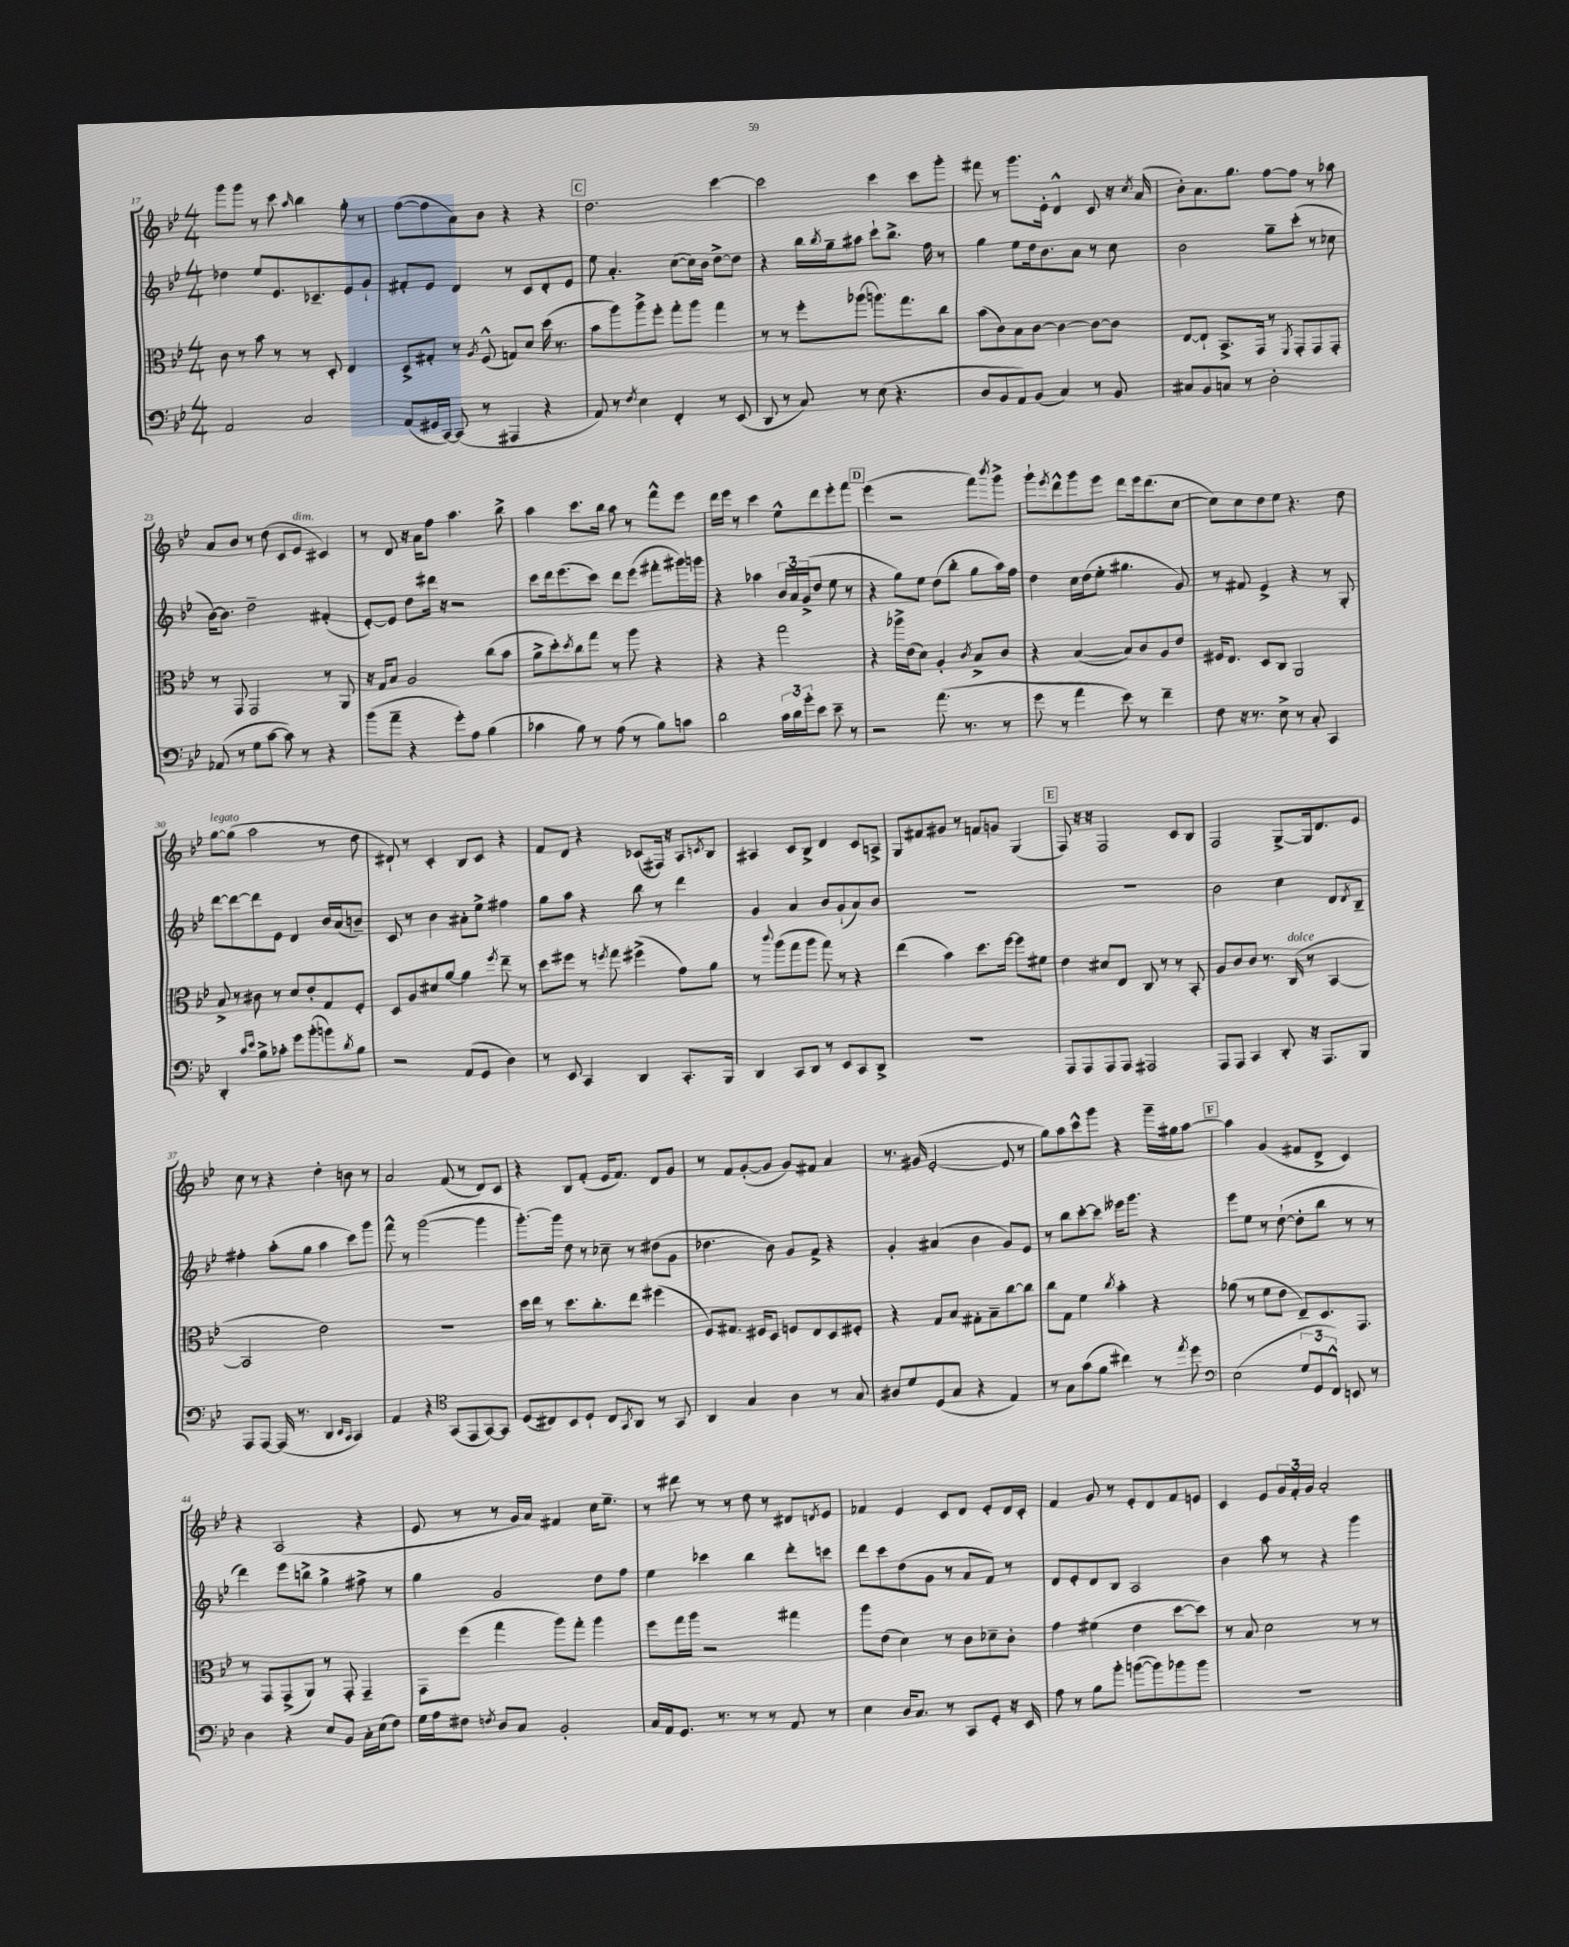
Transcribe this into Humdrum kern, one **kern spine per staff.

**kern	**kern	**kern	**kern
*staff4	*staff3	*staff2	*staff1
*clefF4	*clefC3	*clefG2	*clefG2
*k[b-e-]	*k[b-e-]	*k[b-e-]	*k[b-e-]
*M4/4	*M4/4	*M4/4	*M4/4
2AA	8c	4dd-	8ggg
.	8r	.	8ggg
.	8b-	8ee-	8r
.	8r	8.e-	8ccc
.	.	.	16qqaa
2C	8r	.	4bb-
.	.	8.c-~	.
.	8D'	.	.
.	4E-	8e-	8gg'
.	.	8g`	8r
=	=	=	=
(8AA	8D^	8f#'	([8ff
16GG#	8G#'	8e-	8ff]
[16CC)	.	.	.
(8CC]	8r	4d	8a)
.	8qA	.	.
8r	(8F^^	.	8b-
4AAA#	8G)	8r	4r
.	8d	8c	.
4r	(16dd	8d'	4r
.	8.r	.	.
.	.	8e-	.
=	=	=	=
8AA)	8b-	8ee-	2.dd
8r	8aa)	4.a'	.
8qF	.	.	.
4E-	8aa^	.	.
.	8ff'	.	.
4FF'	8gg'	([8cc	.
.	8aa	16cc])	.
.	.	16b-	.
8r	4gg	[8dd^	[4ccc
(8EE-	.	8dd]	.
=	=	=	=
8DD	8r	4r	2ccc]
8r	8r	.	.
8C)	8ff'	16bb-	.
.	.	8qbb-	.
.	.	16gg~	.
8r	(8aa-	8aa#	.
(8E-	8.aa)	8ccc`	4ccc
4.r	.	8.bb-^	.
.	8.gg	.	.
.	.	.	8ccc
.	.	16ff	.
.	8cc	8r	8ggg'
=	=	=	=
8D	(8b-	4gg	8fff#
8BB-	8c)	.	8r
8AA)	8B-	8ee-	8.ggg
(8BB-	[8c	16dd	.
.	.	8.b-	16e-'
4C)	4c_	.	4d^^
.	.	8a	.
8r	8c_	8r	8c
8BB-	8c]	8cc	16r
.	.	.	8qcc
.	.	.	(16a
=	=	=	=
8C#	[8E-	2b-	8b-')
8BB-	8E-`]	.	8.a
8C	8.BB-^	.	.
.	.	.	8.gg
8r	.	.	.
.	16GG	.	.
2D'	8r	8gg~	[8ff
.	8qFF	.	.
.	8GG'	(8ccc'	8ff]
.	8GG	8r	8r
.	8GG'	8cc-	8aa-
=	=	=	=
(8AA-	8r	[16b-)	8a
.	.	8.b-]	.
8r	8GG	.	8b-
8G	2GG	2dd~	8r
[8c	.	.	(8dd
8c])	.	.	8c
8r	.	.	8e-
4r	8r	(4f#'	4c#)
.	8AA	.	.
=	=	=	=
(8b-	16r	[8e-')	8r
.	16G	.	.
8a~	8B-	8e-]	8d
4r	2A	8dd	16r
.	.	.	16a
.	.	16ddd#	8ff
.	.	16r	.
8g')	.	2r	4.aa
8A	.	.	.
(4B-	(8cc	.	.
.	8b-	.	8bb-^
=	=	=	=
4c-	8a^	8ccc	4aa
.	8dd')	16ddd	.
.	.	(8.eee-	.
.	8qdd	.	.
8B-)	8cc	.	8.ccc
8r	8gg	8ccc)	.
.	.	.	16bb-
(8A	8r	8ddd	8aa
8r	8aa	(8eee-	8r
8B-)	4r	8fff#'	8fff^^
8c	.	16ggg#)	8eee-
.	.	16ggg	.
=	=	=	=
2d	4r	4r	16ddd
.	.	.	16eee-
.	.	.	8r
.	4r	4aa-	4ccc
24c	2gg	24b-	8ee-^^
24d	.	24a	.
24b-'	.	(24g^	.
8e-	.	8dd	8ddd
8e-~	.	8ee-	8eee-'
8r	.	8r	8fff
=	=	=	=
2r	4r	4r	(4eee-
.	16aa-^	8gg)	2r
.	(16e-	.	.
.	8d)	8ee-	.
(8.a	4A'	(8dd	.
.	.	8bb-'	.
8.r	.	.	.
.	8qc	.	.
.	8B-^	8gg	8fff)
.	.	.	8qbbb-
8r	8c	16aa)	8ggg^
.	.	16ff	.
=	=	=	=
8g	4r	4dd	8ggg`
.	.	.	8qeee-
8r	.	.	8ddd^^
4a	([4B-	16cc	8ggg
.	.	(16dd	.
.	.	8ee-'	8eee-
8e-)	8B-])	4.gg#	8ddd
8r	8c	.	16eee-
.	.	.	(8.ddd
4f~	8A	.	.
.	8e-	8g)	[8cc
=	=	=	=
8F	16F#	8r	8cc])
.	8.E-	.	.
16r	.	8f#	8cc
8.r	.	.	.
.	8D	4e-^	8dd
8E-^	8C	.	8ee-
8r	2AA	4r	4.r
8C'	.	.	.
4CC	.	8r	.
.	.	8G'	8dd
=	=	=	=
4DD'	8B-^	[8ddd	[8gg
.	8r	8ddd_	(8gg]
16qqc	.	.	.
16qqe-	.	.	.
8B-^	8c#	8ddd]	2aa
8c-'	8r	8e-	.
8g	8d	4d	.
(8b-'	8e-'	.	.
8b)	8G	16b-	8r
.	.	(16a	.
8qd	.	.	.
8B-	8F'	8b~)	8dd
=	=	=	=
2r	8D	8c	8d#`)
.	8A	8r	8r
.	8d#	4b-	4c'
.	[8a	.	.
(8AA	4a]	8a#'	8B-
8GG	.	8ee-^	8c
.	8qff	.	.
4D)	8ee-~	4ff#	4r
.	8r	.	.
=	=	=	=
8r	8dd	8gg	8f
8EE-	8ff#	8aa	8d
4CC	8r	4r	4r
.	8qff	.	.
.	8gg	.	.
4DD	(4ff#^	8bb-	(8c-
.	.	8r	16F#)
.	.	.	16r
8.CC'	8g)	4ddd	8A
.	.	.	8qc
.	8a	.	8B-
16BBB-	.	.	.
=	=	=	=
4DD	8r	4g	4A#
.	8qqccc	.	.
.	(8aa	.	.
8CC	8gg	4a	8c
8DD	8aa	.	8B-^
8r	8gg)	8b-	4d
8EE-	8r	(8g`	.
8CC	4r	8a)	8c
8DD^	.	8b-	8A^
=	=	=	=
1r	(4ee-	1r	8G
.	.	.	8f#
.	4b-)	.	8g#
.	.	.	8r
.	8.dd	.	8f
.	.	.	8g
.	[16ff	.	.
.	8ff]	.	(4G
.	8f#	.	.
=	=	=	=
8AAA	4e-	1r	8F)
8AAA	.	.	16r
.	.	.	16r
8AAA	8d#	.	2F
8AAA	8E-	.	.
2AAA#	8C	.	.
.	8r	.	.
.	8r	.	8c
.	8BB-'	.	8B-
=	=	=	=
8AAA	8A	2b-	2F
8AAA	8c	.	.
4CC	8c	.	.
.	8.r	.	.
8DD'	.	4cc	[8G^
.	(16C	.	.
16r	8r	.	16G]
8.AAA	.	.	8.d
.	[4BB-	8d	.
.	.	8qd	.
8BBB-	.	8B-~	8e-
=	=	=	=
8AAA	2BB-]	4ff#'	8cc
[8AAA	.	.	8r
(16AAA]	.	(8aa'	4r
8.r	.	.	.
.	.	8gg	.
4DD	2e-)	4aa	4dd'
16qqEE-	.	.	.
16qqCC	.	.	.
4CC)	.	8ccc)	8b
.	.	8ggg	8r
=	=	=	=
4AA	1r	8fff^^	2a
.	.	8r	.
4r	.	([2ggg	.
*clefC4	*	*	*
(8GG	.	.	(8f
8EE-	.	.	8r
[8GG)	.	4ggg]	8d)
8GG]	.	.	8c
=	=	=	=
(8D	16dd	[8.ggg')	4r
.	16ee-	.	.
8C#)	8r	.	.
.	.	16ggg]	.
8BB-	8.dd	8dd	8B-
8D`	.	8r	(8f'
.	8.cc'	.	.
8C#	.	8cc-~	16e-
.	.	.	8.f)
8qGG	.	.	.
8AA	8ee-	8r	.
8r	(4ff#	(8dd#	8d
8GG	.	8g	8g
=	=	=	=
4AA	8F)	4.dd-	8r
.	8.G#	.	8f
4G	.	.	([8g'
.	16F#	.	.
.	8D	8b-)	8g]
4A	8F	8g	8g)
.	8E-	8f^	8f#
8r	8D	4r	4a
8G	8F#'	.	.
=	=	=	=
8A#	4r	4g'	8.r
8d	.	.	.
.	.	.	(16g#
(8D	8G	(4a#	[2e-'
8G	8B-	.	.
4r	8G#'	4b-	.
.	8B-~	.	.
4E-)	[8cc	8g)	8e-]
.	8cc]	8e-	8r
=	=	=	=
8r	8cc	8r	8gg)
8G	8G	8bb-	8aa
(8g	4f	[8ccc'	8ccc^^
8f	.	8ccc]	8ggg
.	8qcc	.	.
4cc#)	4b-'	16eee--	4r
.	.	8.ggg	.
8r	4r	4r	16ggg~
.	.	.	16gg#
8qee-	.	.	.
8dd	.	.	[8aa
=	=	=	=
*clefF4	*	*	*
(2E-	(8a-	8eee-	4aa]
.	8r	8ee-	.
.	8f	8r	(4g
.	8e-	([8dd`	.
12G	8E-~)	8dd']	8f#
12GG	.	.	.
.	8.D	8bb-	8d^
12FF^^)	.	.	.
8EE	.	8r	4c)
.	8.GG	.	.
8r	.	8r	.
=	=	=	=
4D	8r	4ddd)	4r
.	8GG	.	.
4r	(8GG^	8eee-	(2A
.	8AA)	8bb^	.
8E-	8r	4gg^	.
8BB-	8GG'	.	.
16C'	4GG~	8ff#^	4r
(16E-	.	.	.
8F)	.	8r	.
=	=	=	=
16G	8GG	4gg	8e-
16A	.	.	.
8F#	(8ff	.	8r
8qF	.	.	.
8D	4gg	2g	8r
8C	.	.	16g
.	.	.	16a)
2BB-'	8aa)	.	4f#
.	8gg'	.	.
.	4aa	8dd	16cc
.	.	.	8.ee-~
.	.	8ff	.
=	=	=	=
16C	8ff	4ee-	8r
16AA	.	.	.
8.GG	16gg	.	8ddd#
.	16aa	.	.
.	2r	4ccc-	8r
8.r	.	.	.
.	.	.	8r
8r	.	4bb-	8dd
8r	.	.	8r
8AA	4gg#	8ddd'	8d#
.	.	.	8qd
8r	.	8ccc	8e-
=	=	=	=
4E-	8aa	8ddd	4f-
.	(8e-	8ccc	.
16D	4d)	(8dd	4e-
8.C	.	.	.
.	.	8g	.
8r	8r	8r	8c
8CC	8c	8a	8d
8GG'	8d-~	8f)	8e-'
16r	8c'	8r	16d
16EE-	.	.	16c'
=	=	=	=
8A	4g	8d	4f
8r	.	8e-'	.
8B-	(4f#	8d	8g
8b-'	.	8B-	8r
([8b	4e-	2A	8e-'
8b])	.	.	8d
8b-	[8dd	.	8f
8b-	8dd])	.	8e
=	=	=	=
1r	8r	4b-	4c
.	8B-	.	.
.	2d	8aa	8e-
.	.	8r	24g
.	.	.	24f'
.	.	.	24g
.	.	4r	2a'
.	8r	4ggg	.
.	8r	.	.
==	==	==	==
*-	*-	*-	*-
